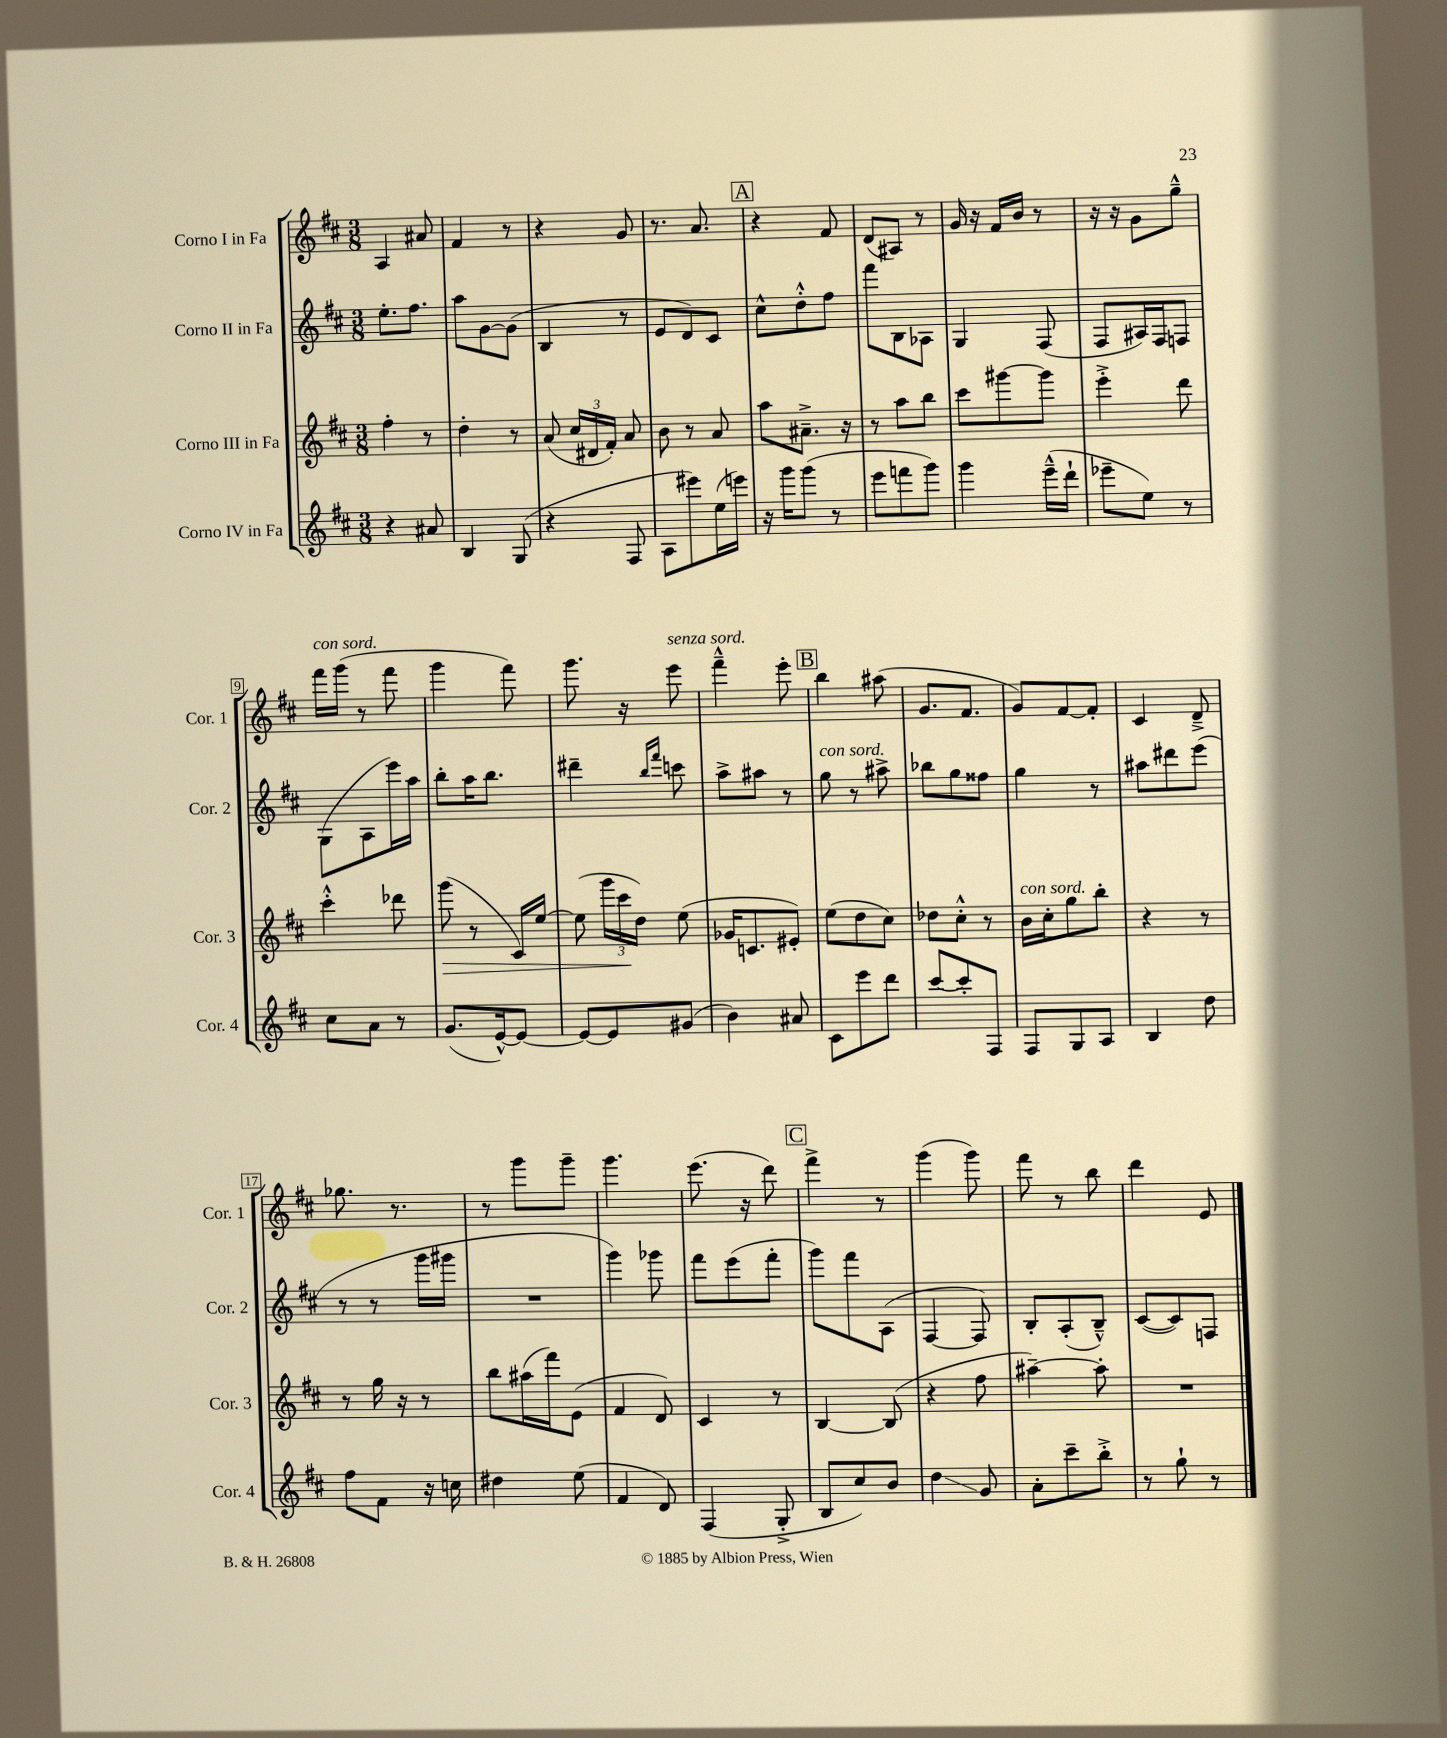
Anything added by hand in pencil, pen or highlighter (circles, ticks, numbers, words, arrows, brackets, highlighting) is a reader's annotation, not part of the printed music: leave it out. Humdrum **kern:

**kern	**kern	**kern	**kern
*staff4	*staff3	*staff2	*staff1
*clefG2	*clefG2	*clefG2	*clefG2
*k[f#c#]	*k[f#c#]	*k[f#c#]	*k[f#c#]
*M3/8	*M3/8	*M3/8	*M3/8
4r	4ff#'	8.ee'	4A
.	.	8.ff#	.
8a#	8r	.	8a#
=	=	=	=
4B	4dd'	8aa	4f#
.	.	[8g	.
(8G	8r	(8g]	8r
=	=	=	=
4r	(8a	4B	4r
.	24cc#	.	.
.	24d#	.	.
.	24f#')	.	.
8F#	8a	8r	8g
=	=	=	=
8A	8b	8e	8.r
8eee#)	8r	8d)	.
.	.	.	8.a
(16ee	8a	8c#	.
16eee)	.	.	.
=	=	=	=
16r	8aa	8cc#^^	4r
16ggg	.	.	.
(8ggg	8.a#~^	8dd'^^	.
8r	.	8ff#	8f#
.	16r	.	.
=	=	=	=
8eee	8r	8fff#	(8d
8fff	8aa	8B	8A#)
8ggg)	8bb	8A-	8r
=	=	=	=
4ggg	8ccc#	4G	16g
.	.	.	16r
.	[8ggg#	.	16f#
.	.	.	16b
(16eee~^^	8ggg#]	(8F#	8r
16ddd`	.	.	.
=	=	=	=
8eee-~	4eee'^	8F#	16r
.	.	.	16r
8ee)	.	16A#)	8g
.	.	16F#	.
8r	8ddd	8F	8gg~^^
=	=	=	=
8cc#	4ccc#'^^	(8G	16fff#
.	.	.	(16ggg
8a	.	8A	8r
8r	8ddd-	16eee)	8fff#
.	.	16aa	.
=	=	=	=
(8.g	(8ggg	8bb'	4ggg
.	8r	16aa	.
[16e^^)	.	8.bb	.
8e_	16c#)	.	8fff#)
.	[16ee	.	.
=	=	=	=
8e_	(8ee]	4ddd#~	8.ggg
8e]	24ggg	.	.
.	24ccc#	.	.
.	.	.	16r
.	24dd)	.	.
.	.	16qqbb	.
.	.	16qqfff#	.
(8g#	(8ee	8ccc	8eee
=	=	=	=
4b)	16g-	8aa^	4fff#~^^
.	8.c	.	.
.	.	8aa#	.
8a#	8e#')	8r	8eee'
=	=	=	=
8c#	(8ee	8gg	4bb
8eee	8dd	8r	.
8ddd	8cc#)	8aa#^	(8aa#
=	=	=	=
[8ccc#	8dd-	8bb-	8.g
8ccc#']	8cc#'^^	8gg	.
.	.	.	8.f#
8F#	8r	8ff##	.
=	=	=	=
8F#	16b	4gg	8g)
.	16cc#'	.	.
8G	8gg	.	[8f#
8A	8bb'	8r	8f#']
=	=	=	=
4B	4r	8aa#	4c#
.	.	8ddd#	.
8dd	8r	(8eee	8d~^
=	=	=	=
8ff#	8r	8r	8.gg-
8f#	16gg	8r	.
.	16r	.	8.r
16r	8r	16ggg	.
16cc	.	16ggg#	.
=	=	=	=
4dd#	8bb	4.r	8r
.	(16aa#	.	8ggg
.	16fff#)	.	.
(8ee	(8e	.	8ggg~
=	=	=	=
4f#	4f#	4ggg)	4.ggg
8d)	8d)	8ggg-	.
=	=	=	=
(4F#	4c#	8fff#	(8.eee
.	.	(8eee	.
.	.	.	16r
8G'^	8r	8fff#'	8ddd)
=	=	=	=
8B	[4B	8ggg)	4fff#^
8cc#)	.	8fff#	.
8b	(8B]	(8A	8r
=	=	=	=
4dd	4r	[4F#	(4ggg
8g	8ff#	8F#])	8ggg)
=	=	=	=
8a'	[4aa#~)	8B'	8fff#
8ccc#~	.	(8A'	8r
8bb'^	8aa#']	8B~^^)	8bb
=	=	=	=
8r	4.r	([8c#	4ddd
8gg`	.	8c#])	.
8r	.	8F	8e
==	==	==	==
*-	*-	*-	*-
